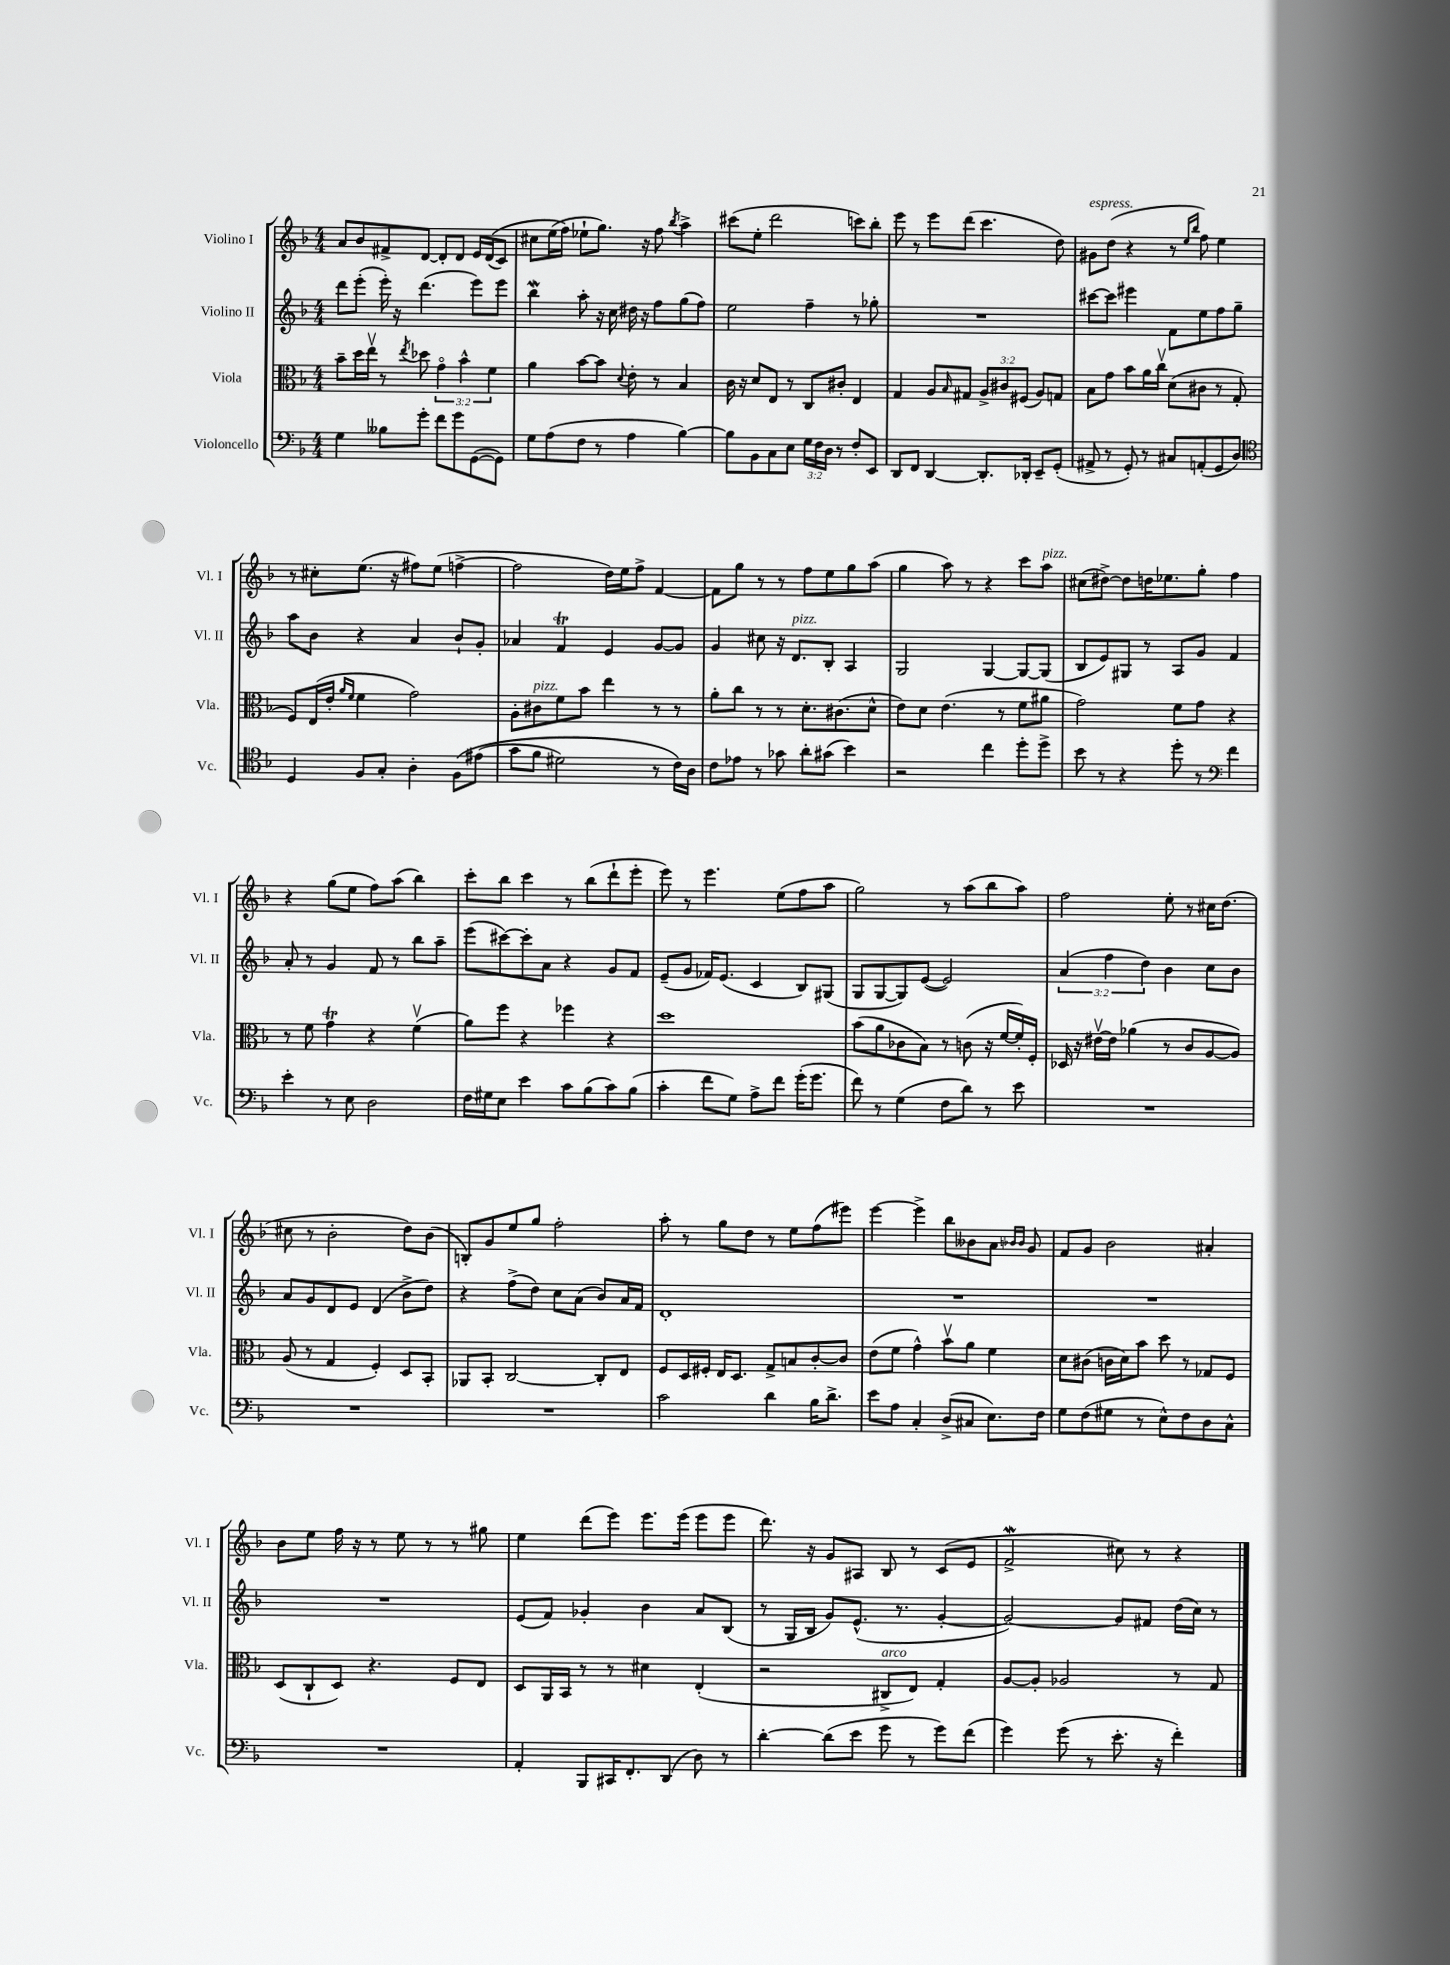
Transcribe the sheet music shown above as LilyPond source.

<<
\new StaffGroup <<
\new Staff = "s0" \with { instrumentName = "Violino I" shortInstrumentName = "Vl. I" } {
    \clef treble \key f \major \numericTimeSignature \time 4/4
    a'8 bes'8 fis'8-> d'8~ d'8-. d'8 e'16 d'16(\( c'8) |
    cis''8 e''16( f''16\) ees''8-! g''8.) r16 f''8 \acciaccatura { bes''8 } a''4-> |
    cis'''8( e''8-. d'''2 c'''8) bes''8-. |
    e'''8 r8 e'''8 d'''8( c'''4. d''8) |
    gis'8^\markup { \italic "espress." } d''8( r4 r8 \grace { e''16 bes''16 } f''8) e''4 |
    r8 cis''8-. e''8.( r16 fis''8) e''8( f''4~-> |
    f''2 d''16) e''16 f''8-> f'4~ |
    f'8 g''8 r8 r8 f''8 e''8 g''8 a''8( |
    g''4 a''8) r8 r4 c'''8 a''8^\markup { \italic "pizz." } |
    cis''8( dis''8~->) dis''8 d''16 ees''8. g''8-. f''4 |
    r4 g''8( e''8 f''8) a''8( bes''4) |
    c'''8-. bes''8 c'''4 r8 bes''8( d'''8-! e'''8-. |
    e'''8) r8 e'''4. e''8( f''8 a''8 |
    g''2) r8 a''8( bes''8 a''8) |
    f''2 e''8-. r8 cis''16 d''8.( |
    cis''8 r8 bes'2-. d''8) bes'8( |
    b8-.) g'8 e''8 g''8 f''2-. |
    a''8-. r8 g''8 d''8 r8 e''8 f''8( eis'''8) |
    e'''4~ e'''4-> bes''8 beses'8 a'8 \grace { bes'16 bes'16 } g'8 |
    f'8 g'8 bes'2 ais'4-. |
    bes'8 e''8 f''16 r16 r8 e''8 r8 r8 gis''8 |
    e''4 d'''8( e'''8) e'''8. e'''16( e'''8 e'''8 |
    d'''8.) r16 g'8 ais8 bes8 r8 c'8( e'8 |
    f'2->\mordent cis''8) r8 r4 \bar "|." |
}
\new Staff = "s1" \with { instrumentName = "Violino II" shortInstrumentName = "Vl. II" } {
    \clef treble \key f \major \numericTimeSignature \time 4/4 \override Staff.TupletNumber.text = #tuplet-number::calc-fraction-text
    d'''8 e'''8-.( e'''16-.) r16 d'''4.( e'''8) e'''8 |
    bes''4\mordent a''8-. r16 c''16 dis''16 r16 f''8 g''8( f''8) |
    e''2 f''4-- r8 ges''8-. |
    R1 |
    cis'''8~ cis'''8 eis'''4 f'8 e''8 f''8 g''8-- |
    a''8 bes'8 r4 a'4 bes'8-! g'8-. |
    aes'4 f'4\trill e'4 g'8~ g'8 |
    g'4 cis''8 r16 d'8.^\markup { \italic "pizz." } bes8-. a4 |
    g2 g4~ g8~ g8( |
    bes8 e'8) gis8 r8 a8 g'8 f'4 |
    a'8-. r8 g'4 f'8 r8 bes''8 a''8-- |
    e'''8( cis'''8~) cis'''8-. a'8 r4 g'8 f'8 |
    e'8--( g'8 fes'16) e'8.( c'4 bes8) gis8( |
    g8 g8~ g8) e'8~( e'2) |
    \tuplet 3/2 { a'4( f''4 d''4) } bes'4 c''8 bes'8 |
    a'8 g'8 d'8 e'8 d'4( bes'8-> d''8) |
    r4 f''8->( d''8) c''8 a'8( bes'8) a'16 f'16 |
    d'1-. |
    R1 |
    R1 |
    R1 |
    e'8( f'8) ges'4-. bes'4 a'8 bes8( |
    r8 g16 bes16 g'8) e'8.-^( r8. g'4~-. |
    g'2~) g'8 fis'8 d''16( c''16) r8 \bar "|." |
}
\new Staff = "s2" \with { instrumentName = "Viola" shortInstrumentName = "Vla." } {
    \clef alto \key f \major \numericTimeSignature \time 4/4 \override Staff.TupletNumber.text = #tuplet-number::calc-fraction-text
    bes'8-- d''16 e''16\upbow r8 \acciaccatura { e''8 } des''8 \tuplet 3/2 { g'4\flageolet bes'4-^ f'4 } |
    a'4 bes'8~ bes'8 \appoggiatura { d'8 } e'8-. r8 bes4 |
    c'16 r16 d'8 e8 r8 c8 cis'8-. e4 |
    g4 a8 \grace { bes16 } gis8 \tuplet 3/2 { a8-> cis'8 fis8( } a8) g8 |
    bes8 g'8 bes'8 a'16 c''16\upbow d'8( cis'8 r8 g8-. |
    f8) e16( e'16-. \grace { a'16 f'16 } f'4 g'2) |
    a8-. cis'8^\markup { \italic "pizz." } f'8 bes'8 e''4 r8 r8 |
    a'8-. c''8 r8 r8 d'8.-. cis'8.( d'8-^ |
    e'8) d'8 e'4.( r8 f'8 ais'8 |
    g'2) f'8 g'8 r4 |
    r8 f'8 g'4\trill r4 f'4\upbow( |
    a'8) f''8 r4 fes''4 r4 |
    d''1 |
    bes'8( a'8 ces'8 bes8) r8 c'8( r16 f'16~ f'16-.) f16-. |
    des16 r16 eis'16~\upbow eis'16 aes'4( r8 c'8 a8~ a8) |
    a8( r8 g4 f4-.) d8 bes,8-. |
    aes,8 bes,8-. c2~ c8-. e8 |
    f8 d16 fis16-. e16 d8. g8-> b8 c'8~-. c'8 |
    e'8( f'8 g'4-^) bes'8\upbow a'8 f'4 |
    d'8 cis'8( c'16 d'16) bes'8 d''8 r8 ges8 f8 |
    d8( c8-! d8) r4. f8 e8 |
    d8 a,16 bes,16 r8 r8 dis'4 e4-.( |
    r2 cis8->^\markup { \italic "arco" } e8) g4-. |
    a8~ a8-. aes2 r8 g8 \bar "|." |
}
\new Staff = "s3" \with { instrumentName = "Violoncello" shortInstrumentName = "Vc." } {
    \clef bass \key f \major \numericTimeSignature \time 4/4 \override Staff.TupletNumber.text = #tuplet-number::calc-fraction-text
    g4 beses8 g'8-. f'8 g'8 g,8~( g,8) |
    g8 a8( f8 r8 a4 bes4~) |
    bes8 bes,8 c8 e8 \tuplet 3/2 { g16 f16 d16 } r8 f8-. e,8 |
    d,8 f,8 d,4~ d,8.-. des,16-. e,8-- g,8-.( |
    ais,8-> r8 g,8-.) r8 cis8 a,8-.( g,8 d8) |
    \clef tenor d4 f8 g8-. a4-. f8\( eis'8( |
    g'8 f'8 dis'2) r8 c'16\) a16 |
    c'8 ees'8 r8 ges'8 a'8-. gis'8( bes'4) |
    r2 c''4 d''8-. d''8-> |
    bes'8 r8 r4 d''8-. r8 \clef bass f'4 |
    e'4-. r8 e8 d2 |
    f16 gis16 e8 e'4 c'8 bes8( c'8) bes8( |
    c'4-. f'8 g8) a8-> f'8 g'16-.( g'8. |
    f'8) r8 g4( f8 d'8) r8 e'8 |
    R1 |
    R1 |
    R1 |
    c'2 d'4 bes16 d'8.-> |
    e'8 a8 c4-. d8->( cis8 e8.) f16 |
    g8 f8( gis8 r8 e8-^) f8 d8 c8-^ |
    R1 |
    a,4-. bes,,8 cis,16 f,8.-. d,8( d8) r8 |
    d'4~-. d'8( e'8 g'8 r8 g'8) f'8( |
    g'4) g'8( r8 e'8.-. r16 f'4-.) \bar "|." |
}
>>
>>
\layout { \context { \Score \remove "Bar_number_engraver" } }
